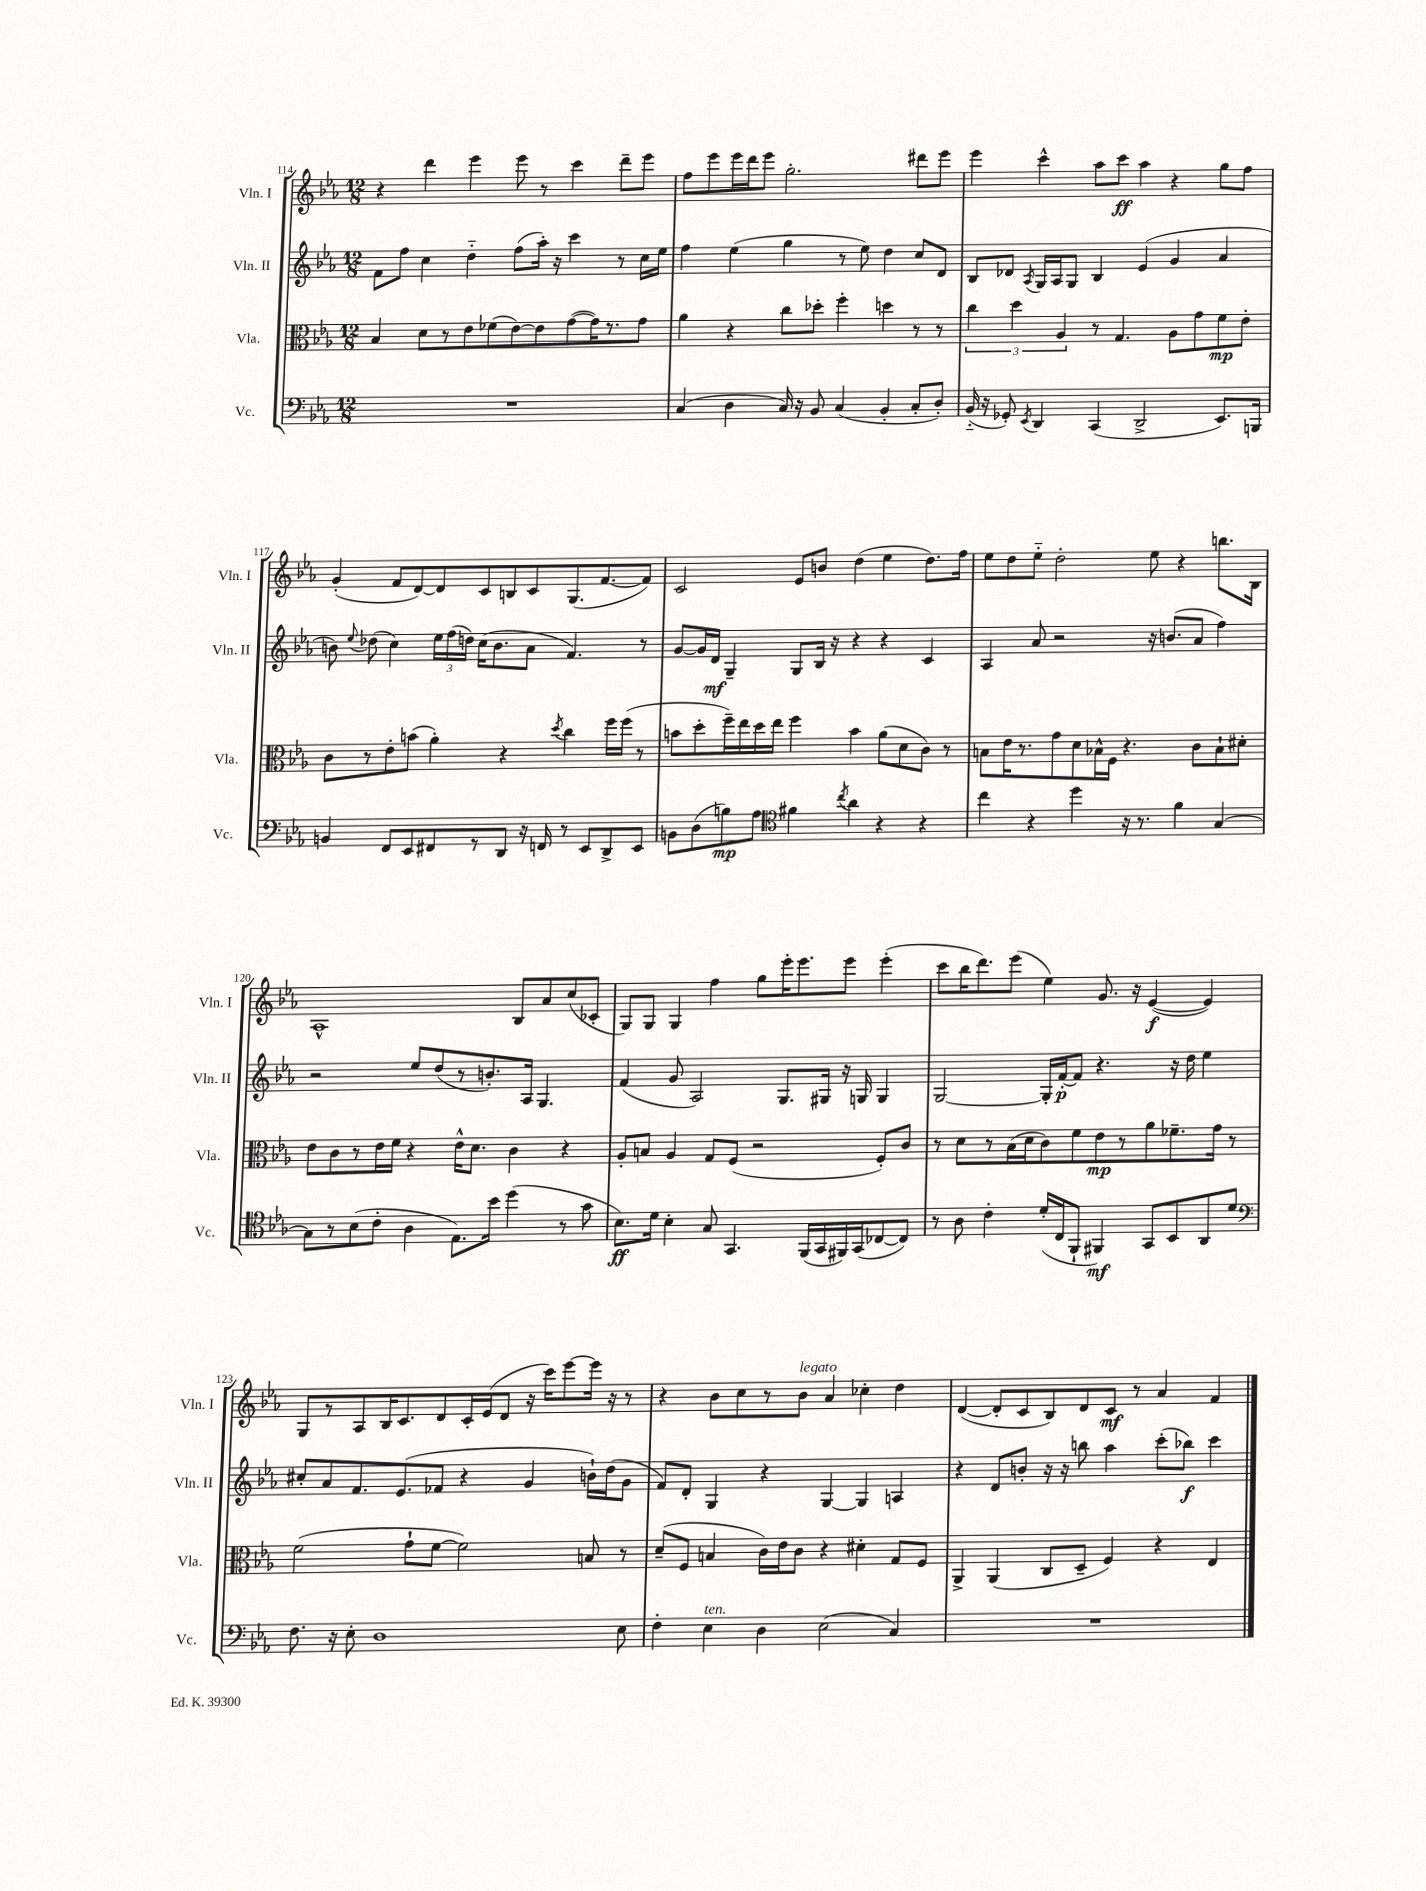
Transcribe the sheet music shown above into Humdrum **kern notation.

**kern	**kern	**kern	**kern
*staff4	*staff3	*staff2	*staff1
*clefF4	*clefC3	*clefG2	*clefG2
*k[b-e-a-]	*k[b-e-a-]	*k[b-e-a-]	*k[b-e-a-]
*M12/8	*M12/8	*M12/8	*M12/8
1.r	4B-	8f	4r
.	.	8ff	.
.	8d	4cc	4ddd
.	8r	.	.
.	8e-	4dd'~	4eee-
.	(8f-	.	.
.	[8e-)	(8ff	8eee-
.	8e-]	16aa-')	8r
.	.	16r	.
.	([8g	4ccc	4ccc
.	16g])	.	.
.	8.r	.	.
.	.	8r	8ddd~
.	8g	16cc	8eee-
.	.	16ee-	.
=	=	=	=
(4C	4a-	4ff	8ff
.	.	.	8eee-
4D	4r	(4ee-	16eee-
.	.	.	16ddd
.	.	.	8eee-
16C)	8cc	4gg	2.gg'
16r	.	.	.
8BB-	8dd-'	.	.
(4C	4ff'	8r	.
.	.	8ee-)	.
4BB-'	4dd	4dd	.
8C'	8r	8cc	8ddd#
8D')	8r	8d	8eee-
=	=	=	=
(16BB-'~	6cc	8B-	4eee-
16r	.	.	.
8GG-')	.	8d-	.
.	6dd	.	.
8qEE-	.	8qA-	.
4DD	.	16G	4ccc^^
.	.	16A-	.
.	6A-	.	.
.	.	8G	.
(4CC	8r	4B-	8aa-
.	4.G	.	8ccc
2DD^	.	(4e-	4aa-
.	8A-	4g	4r
.	8g	.	.
8.EE-)	8f	4a-	8gg
.	8e-'	.	8ff
16BBB	.	.	.
=	=	=	=
4BB	8c	8b)	(4g'
.	.	8qqee-	.
.	8r	(8dd-	.
8FF	8e-'	4cc)	8f
8EE-	(8b	.	[8d)
8FF#	4a-')	24ee-	8d]
.	.	(24ff	.
.	.	24dd)	.
8r	.	(16cc	8c
.	.	8.b	.
8DD	4r	.	8B
16r	.	8a-	8c
16FF	.	.	.
.	8qdd	.	.
8r	4cc	4.f)	(8.G
8EE-	.	.	.
.	.	.	[8.f
8DD^	16ff	.	.
.	(16ff	.	.
8EE-	8r	8r	8f])
=	=	=	=
8BB	8b	[8g	2c
(8D	8dd'	16g]	.
.	.	16d	.
8B)	16ff~)	4G~	.
.	16ee-	.	.
8A-	16dd	.	.
.	16ee-	.	.
*clefC4	*	*	*
4f#	4ff	8G	8e-
.	.	16B-	8b
.	.	16r	.
8qcc	.	.	.
4a-	4b	4r	(4dd
4r	(8a-	4r	4ee-
.	8d	.	.
4r	8c)	4c	8.dd)
.	8r	.	.
.	.	.	16ff
=	=	=	=
4cc	8B	4A-	8ee-
.	16e-	.	8dd
.	8.r	.	.
4r	.	8a-	8ee-'~
.	8g	2r	2dd'
4dd	8d	.	.
.	16B-^^	.	.
.	16F	.	.
16r	4.r	.	.
8.r	.	.	.
.	.	16r	8ee-
.	.	(8.b	.
4f	.	.	4r
.	8c	8a-	.
[4G	8B-`	4ff)	8.bb
.	8d#'	.	.
.	.	.	16B-
=	=	=	=
8G]	8e-	2r	1A-^^
8r	8c	.	.
(8B-	8r	.	.
8c'	16e-	.	.
.	16f	.	.
4A-	4r	8ee-	.
.	.	(8dd	.
8.E-)	16e-^^	8r	.
.	8.d	.	.
.	.	8.b')	.
16b-	.	.	.
(4dd	4c	.	8B-
.	.	16A-	.
.	.	4.G	8a-
8r	4r	.	(8cc
8g	.	.	8c-'
=	=	=	=
8.B-)	8A-'	(4f	8G)
.	8B	.	8G
16d	.	.	.
4B-'	4A-	8g	4G
.	.	2A-)	.
8G	8G	.	4ff
4.GG	(8F	.	.
.	2r	.	8gg
.	.	8.G	16eee-'
.	.	.	8.eee-
(16FF	.	.	.
16GG	.	16G#	.
16FF#)	.	16r	8eee-
(16GG	.	16G	.
[8C-	8F')	4G	(4eee-'
8C-])	8c	.	.
=	=	=	=
8r	8r	[2G	8ccc
8A-	8d	.	16bb-
.	.	.	8.ddd)
4c'	8r	.	.
.	(16B-	.	(8eee-
.	16d	.	.
(16d'	8c)	16G']	4ee-)
16C	.	[16f'	.
8FF`	8f	8f]	.
4FF#)	8e-	4.r	8.g
.	8r	.	.
.	.	.	16r
8GG	8a-	.	([4e-
8BB-	8.f-~	16r	.
.	.	16dd	.
8AA-	.	4ee-	4e-])
.	16g	.	.
8d	8r	.	.
=	=	=	=
*clefF4	*	*	*
8.F	(2f	8cc#'	8G
.	.	8a-	8r
16r	.	.	.
8E-'	.	8.f	8A-
1D	.	.	16B-
.	.	(8.e-	8.c
.	8g`	.	.
.	[8f	8f-	8d
.	2f])	4r	16c'
.	.	.	(16e-
.	.	.	8d
.	.	4g	16r
.	.	.	16ccc)
.	.	.	[8eee-
.	8B	16b`)	16eee-]
.	.	(16dd	16r
8E-	8r	8g	8r
=	=	=	=
4F'	(8d~	8f)	4r
.	8F	8d'	.
4E-	4B	4G	8b-
.	.	.	8cc
4D	16c)	4r	8r
.	16e-	.	.
.	8c	.	8b-
(2E-	4r	[4G	4a-
.	4d#'	4G]	4cc-'
4C)	8G	4A	4dd
.	8F	.	.
=	=	=	=
1.r	4AA-^	4r	([4d
.	(4AA-	8d	8d']
.	.	8b'	8c
.	8C	16r	8B-)
.	.	16r	.
.	8D~	8bb	8d
.	4F)	4aa-	8c
.	.	.	8r
.	4r	(8ccc'	4a-
.	.	8bb-)	.
.	4E-	4ccc	4f
==	==	==	==
*-	*-	*-	*-
